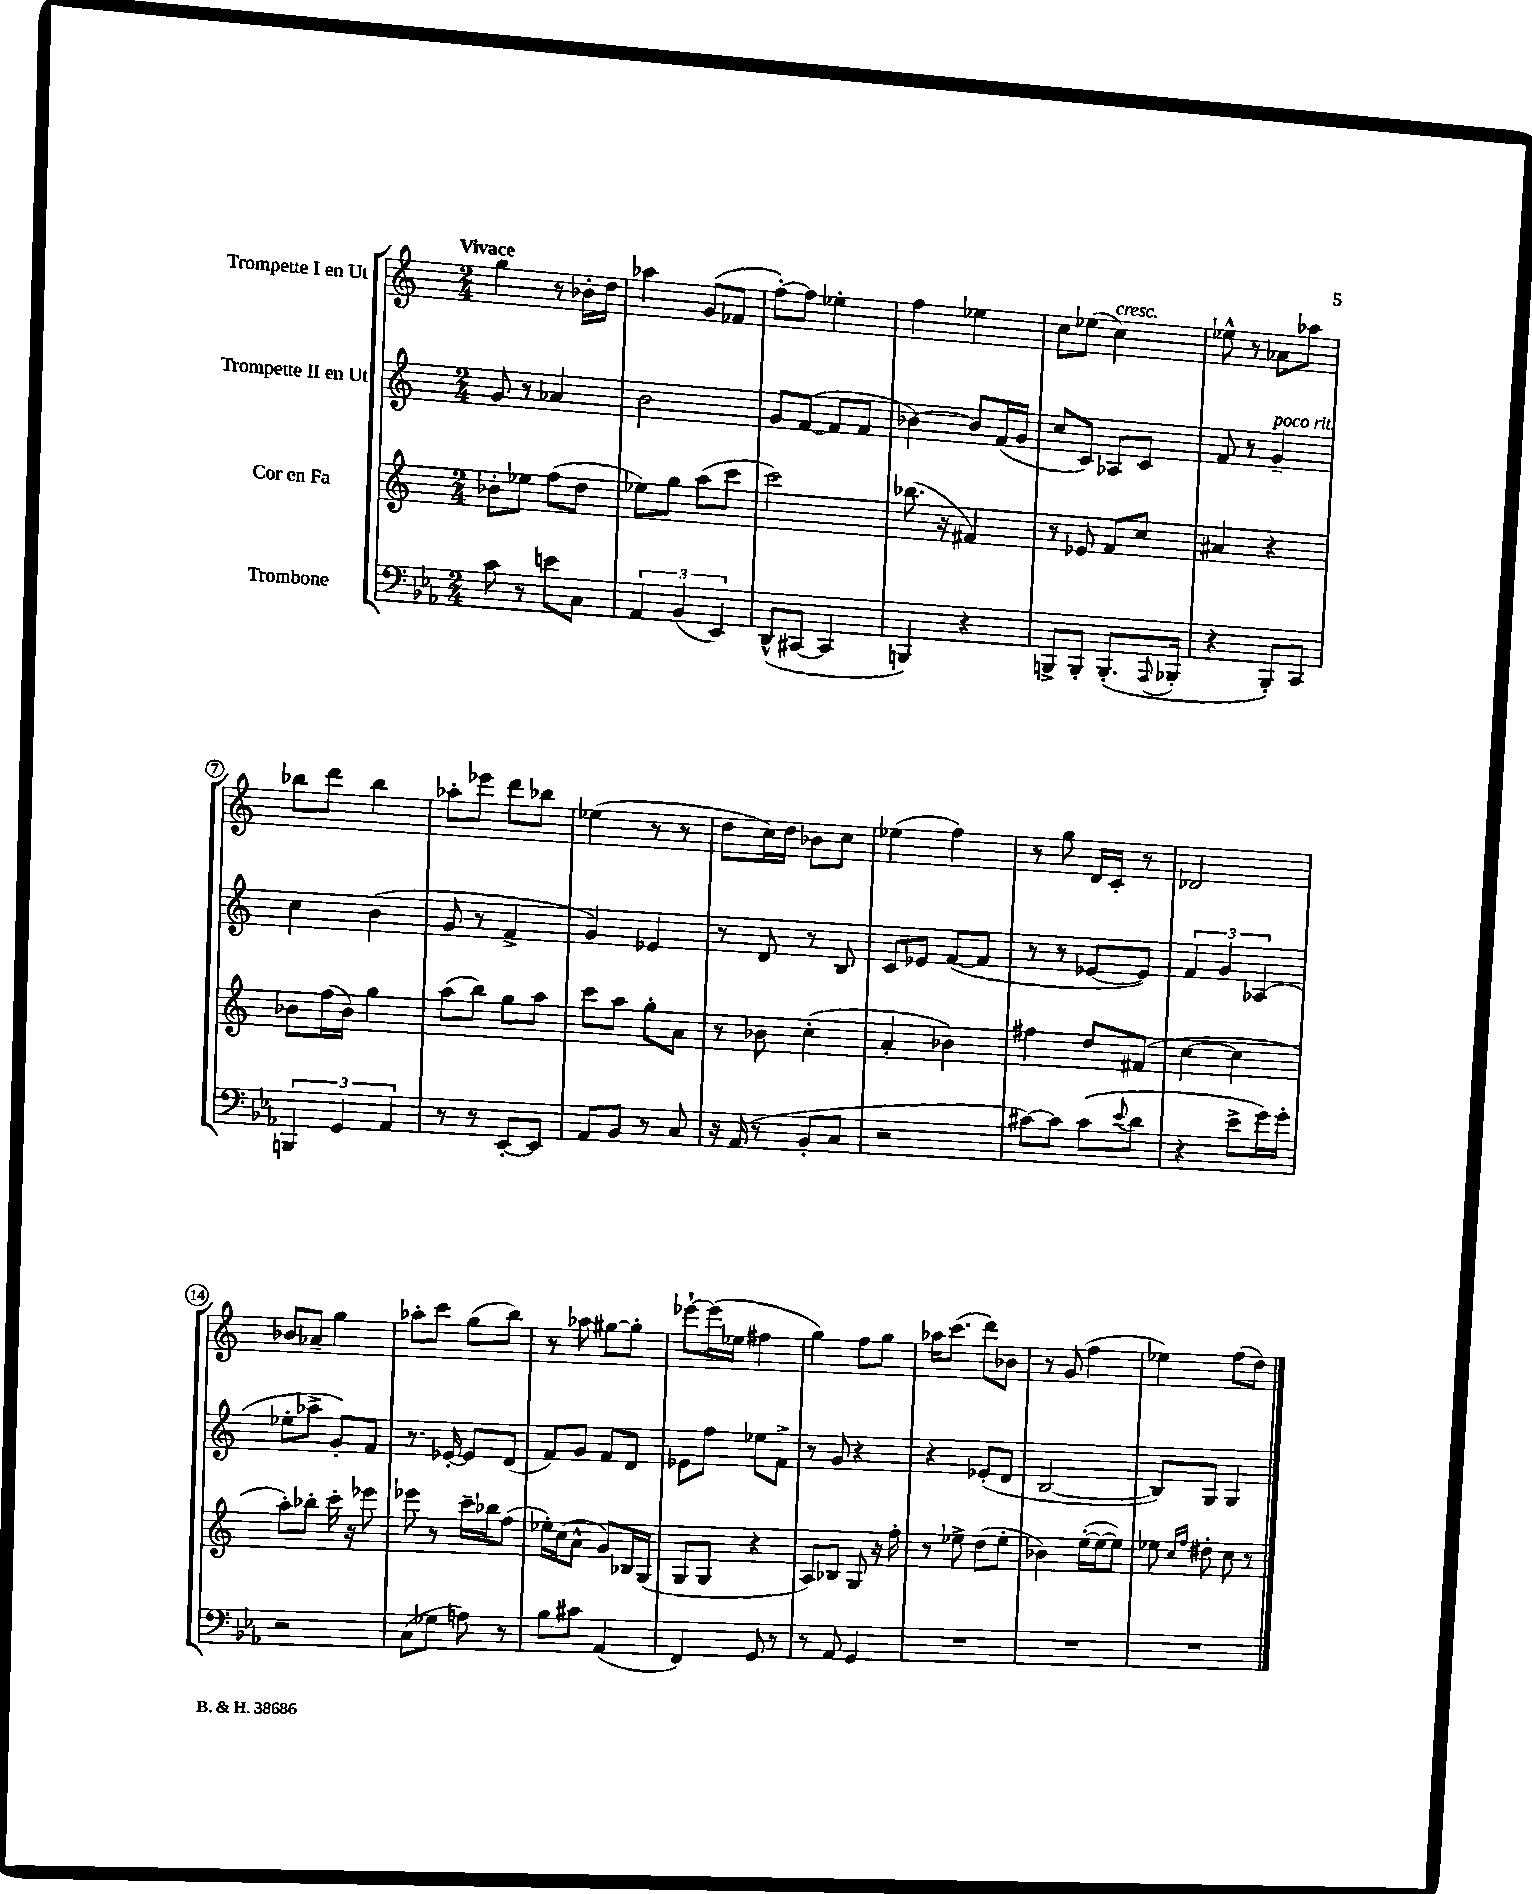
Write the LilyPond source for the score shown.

<<
\new StaffGroup <<
\new Staff = "s0" \with { instrumentName = "Trompette I en Ut" } {
    \clef treble \key c \major \numericTimeSignature \time 2/4 \tempo "Vivace"
    g''4 r8 bes'16-. d''16 |
    aes''4 g'8( fes'8 |
    f''8~-.) f''8 ees''4-. |
    f''4 ees''4 |
    c''8 ees''8( c''4^\markup { \italic "cresc." }) |
    ees''8-^ r8 aes'8 aes''8 |
    bes''8 d'''8 bes''4 |
    aes''8-. ees'''8 d'''8 bes''8 |
    ees''4( r8 r8 |
    d''8 c''16) d''16 bes'8 c''8 |
    ees''4( f''4) |
    r8 g''8 d'16 c'16-. r8 |
    des'2 |
    bes'8 aes'8-- g''4 |
    aes''8-. c'''8 g''8( b''8) |
    r8 aes''8 gis''8~ gis''8-. |
    ees'''8~-! ees'''16( ees''16 fis''4 |
    g''4) f''8 g''8 |
    aes''16 c'''8.( d'''8) bes'8 |
    r8 g'8( f''4 |
    ees''4) f''8( d''8) \bar "|." |
}
\new Staff = "s1" \with { instrumentName = "Trompette II en Ut" } {
    \clef treble \key c \major \numericTimeSignature \time 2/4
    g'8 r8 aes'4 |
    b'2 |
    g'8 f'8~( f'8 f'8 |
    bes'4~) bes'8 f'16( g'16 |
    c''8 c'8) aes8 c'8 |
    f'8 r8 g'4--^\markup { \italic "poco rit." } |
    c''4 b'4( |
    g'8 r8 f'4-> |
    g'4) ees'4 |
    r8 d'8 r8 b8 |
    c'8 ees'8 f'8~( f'8 |
    r8 r8 ees'8~ ees'8) |
    \tuplet 3/2 { f'4 g'4 aes4( } |
    ees''8-. aes''8-> g'8-.) f'8 |
    r8. ees'16~-. ees'8 d'8( |
    f'8) g'8 f'8 d'8 |
    ees'8 f''8 ees''8 f'8-> |
    r8 g'8 r4 |
    r4 ees'8-.( d'8 |
    b2~ |
    b8) g8 g4 \bar "|." |
}
\new Staff = "s2" \with { instrumentName = "Cor en Fa" } {
    \clef treble \key c \major \numericTimeSignature \time 2/4
    bes'8-. ees''8 f''8( d''8 |
    ees''8) g''8 a''8( c'''8 |
    c'''2) |
    bes''8.( r16 fis'4) |
    r8 ees'8 f'8 c''8 |
    ais'4 r4 |
    bes'8 f''16( bes'16) g''4 |
    a''8( b''8) g''8 a''8 |
    c'''8 a''8 g''8-. a'8 |
    r8 bes'8 c''4-.( |
    a'4-. bes'4) |
    fis''4 d''8 fis'8( |
    c''4~ c''4 |
    a''8-.) bes''8-. c'''16-. r16 ees'''8 |
    ees'''8 r8 c'''16-- bes''16 f''8( |
    ees''16-.) c''16( a'8-^ g'8) bes16 g16( |
    g8 g8 r4 |
    a8) bes8 g8 r16 f''16-. |
    r8 ees''8-> d''8( ees''8-. |
    bes'4) e''16~-.( e''16~ e''8) |
    ees''8 \grace { c''16 f''16 } dis''8-. c''8 r8 \bar "|." |
}
\new Staff = "s3" \with { instrumentName = "Trombone" } {
    \clef bass \key ees \major \numericTimeSignature \time 2/4
    c'8 r8 e'8 c8 |
    \tuplet 3/2 { aes,4 bes,4( ees,4) } |
    d,8-^( cis,8~ cis,4 |
    b,,4) r4 |
    b,,8-> b,,8-. b,,8.-.( \appoggiatura { aes,,8 } bes,,16-. |
    r4 bes,,8-.) c,8 |
    \tuplet 3/2 { b,,4 g,4 aes,4 } |
    r8 r8 ees,8~-. ees,8 |
    aes,8 bes,8 r8 c8 |
    r16 aes,16( r8 bes,8-. c8 |
    r2 |
    cis'8~) cis'8 cis'8( \appoggiatura { ees'8 } d'8 |
    r4 ees'8-> g'16) g'16-. |
    r2 |
    c8( ges8 a8) r8 |
    bes8 cis'8 aes,4( |
    f,4) g,8 r8 |
    r8 aes,8 g,4 |
    R2 |
    R2 |
    R2 \bar "|." |
}
>>
>>
\layout { \context { \Score \override BarNumber.stencil = #(make-stencil-circler 0.1 0.3 ly:text-interface::print) } }
